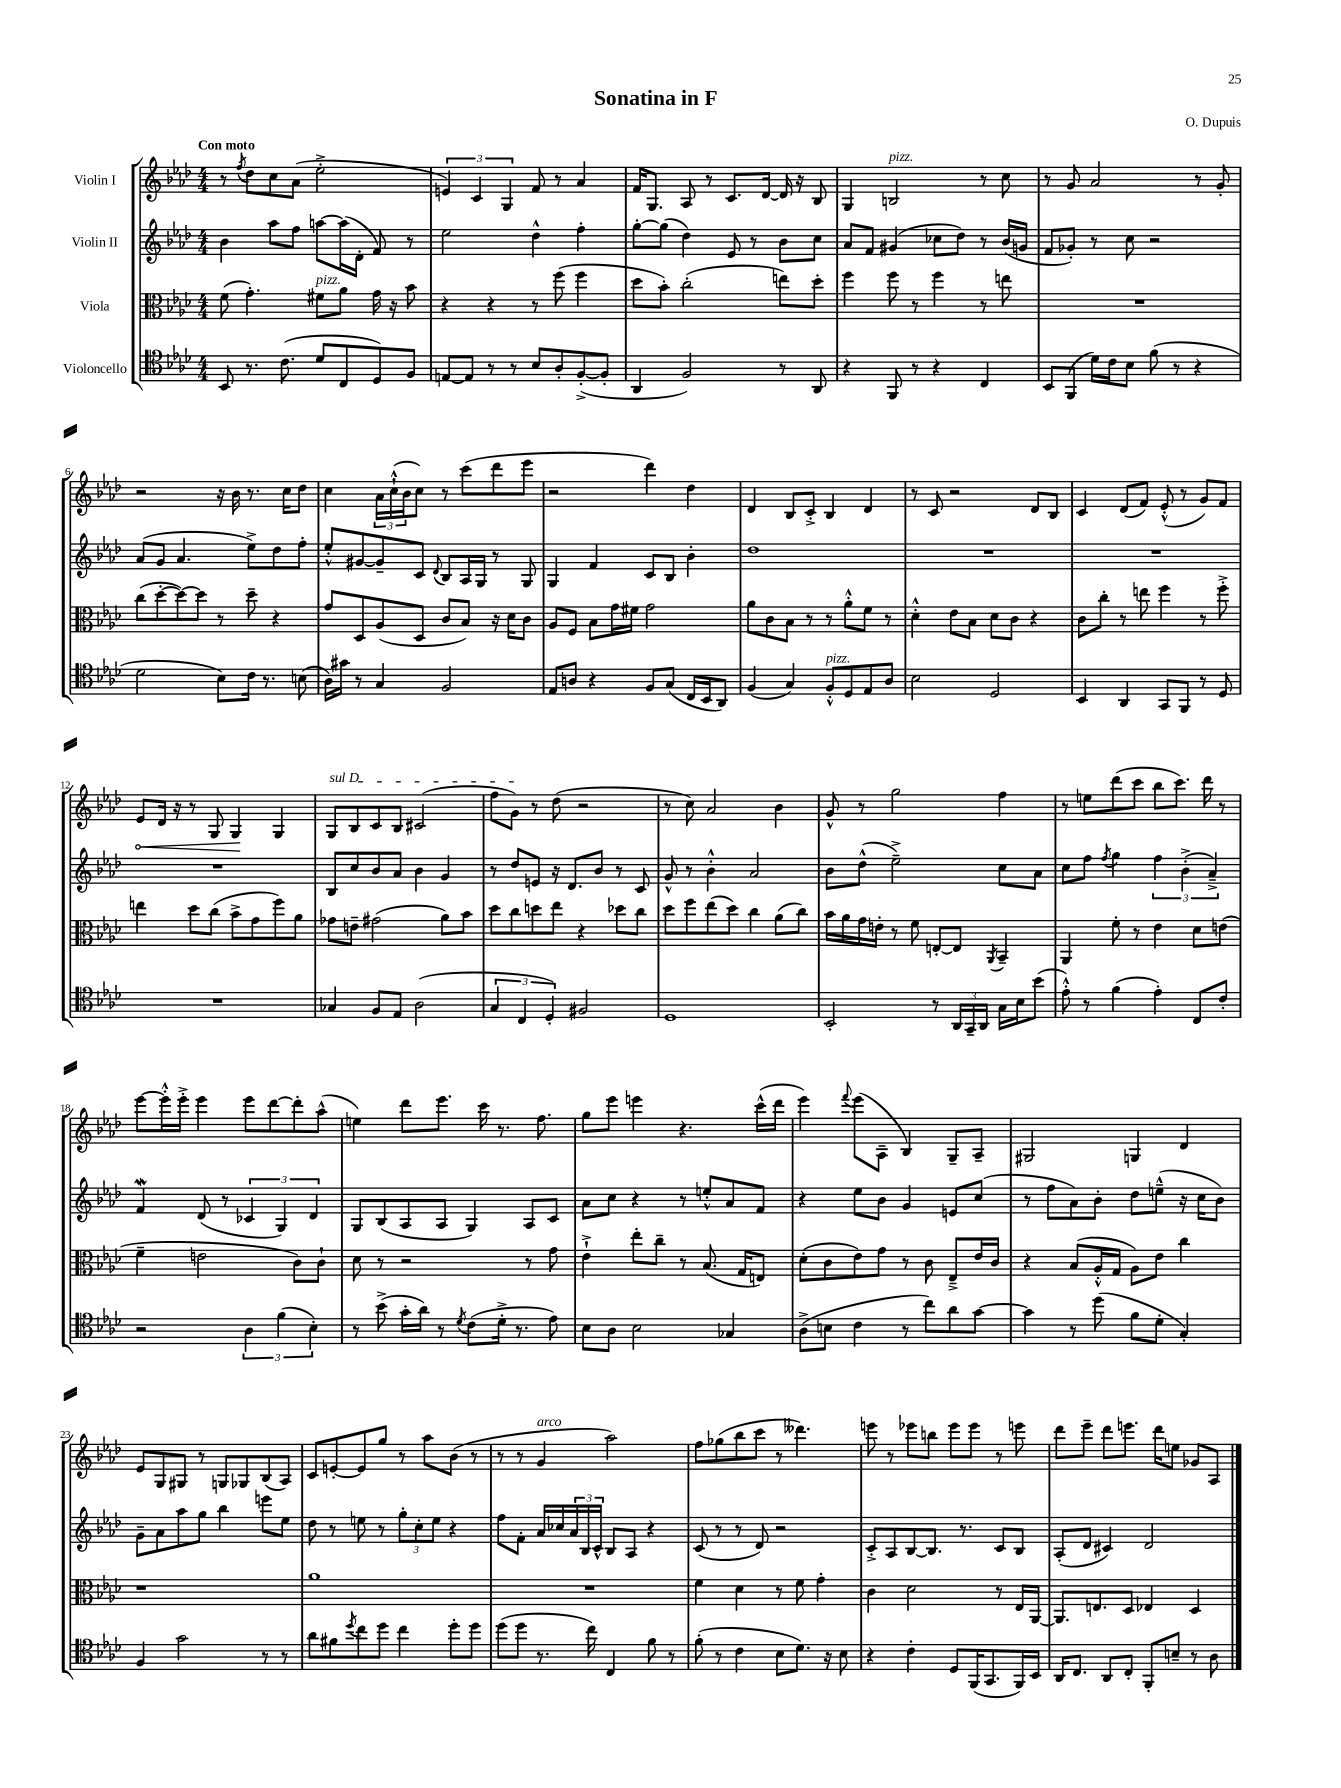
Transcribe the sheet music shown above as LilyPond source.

\header { title = "Sonatina in F" composer = "O. Dupuis" }
<<
\new StaffGroup <<
\new Staff = "s0" \with { instrumentName = "Violin I" } {
    \clef treble \key aes \major \numericTimeSignature \time 4/4 \tempo "Con moto"
    r8 \acciaccatura { f''8 } des''8 c''8 aes'8( ees''2-.-> |
    \tuplet 3/2 { e'4) c'4 g4 } f'8 r8 aes'4 |
    f'16 g8. aes8 r8 c'8. des'16~ des'16 r16 bes8 |
    g4 b2^\markup { \italic "pizz." } r8 c''8 |
    r8 g'8 aes'2 r8 g'8-. |
    r2 r16 bes'16 r8. c''16 des''8 |
    c''4 \tuplet 3/2 { aes'16 c''16-!-^( bes'16 } c''8) r8 c'''8( des'''8 ees'''8 |
    r2 des'''4) des''4 |
    des'4 bes8 c'8-.-> bes4 des'4 |
    r8 c'8 r2 des'8 bes8 |
    c'4 des'8( f'8) ees'8-.-^( r8 g'8) f'8 |
    \once \override Hairpin.circled-tip = ##t ees'8\< des'16 r16 r8 g8 g4\! g4 |
    \once \override TextSpanner.bound-details.left.text = \markup { \italic "sul D" } g8\startTextSpan bes8 c'8 bes8 cis'2( |
    f''8 g'8\stopTextSpan) r8 des''8( r2 |
    r8 c''8) aes'2 bes'4 |
    g'8-^ r8 g''2 f''4 |
    r8 e''8 des'''8( c'''8 bes''8 c'''8.) des'''16 r8 |
    ees'''8~ ees'''16-.-^ ees'''16-.-> ees'''4 ees'''8 des'''8~ des'''8-. aes''8-^( |
    e''4) des'''8 ees'''8. c'''16 r8. f''8. |
    g''8 ees'''8 e'''4 r4. c'''16-^( des'''16 |
    ees'''4) \appoggiatura { f'''8 } ees'''8( aes8-- bes4) g8-- aes8-- |
    gis2 g4 des'4 |
    ees'8 g8 gis8 r8 g8 ges8 bes8( aes8) |
    c'8 e'8~-. e'8 g''8 r8 aes''8 bes'8( r8 |
    r8 r8 g'4^\markup { \italic "arco" } aes''2) |
    f''8 ges''8( bes''8 c'''8 r8 deses'''4.) |
    e'''8 r8 ees'''8 b''8 ees'''8 ees'''8 r8 e'''8 |
    des'''8 ees'''8-- des'''8 e'''8. des'''16 e''8 ges'8 aes8 \bar "|." |
}
\new Staff = "s1" \with { instrumentName = "Violin II" } {
    \clef treble \key aes \major \numericTimeSignature \time 4/4
    bes'4 aes''8 f''8 a''8~ a''16( des'16-. f'8) r8 |
    ees''2 des''4-^ f''4-. |
    g''8~-. g''8( des''4) ees'8 r8 bes'8 c''8 |
    aes'8 f'8 gis'4( ces''8 des''8) r8 bes'16( g'16 |
    f'8 ges'8-.) r8 c''8 r2 |
    aes'8( g'8 aes'4. ees''8->) des''8 f''8-. |
    ees''8-.-^ gis'8~ gis'8-- c'8 \appoggiatura { des'8 } bes8 aes16 g16 r8 g8 |
    g4 f'4 c'8 bes8 bes'4-. |
    des''1 |
    R1 |
    R1 |
    R1 |
    bes8 c''8 bes'8 aes'8 bes'4 g'4 |
    r8 des''8 e'8 r16 des'8. bes'8 r8 c'8 |
    g'8-^ r8 bes'4-.-^ aes'2 |
    bes'8 des''8-^( ees''2--->) c''8 aes'8 |
    c''8 f''8 \acciaccatura { f''8 } g''4 \tuplet 3/2 { f''4 bes'4-.->( aes'4--->) } |
    f'4\mordent des'8( r8 \tuplet 3/2 { ces'4 g4) des'4 } |
    g8 bes8( aes8 aes8 g4) aes8 c'8 |
    aes'8 c''8 r4 r8 e''8-.-^ aes'8 f'8 |
    r4 ees''8 bes'8 g'4 e'8 c''8( |
    r8 f''8 aes'8) bes'8-. des''8 e''8---^( r16 c''16 bes'8) |
    g'8-- aes'8 aes''8 g''8 bes''4 e'''8 ees''8 |
    des''8 r8 e''8 r8 \tuplet 3/2 { g''8-. c''8-. e''8 } r4 |
    f''8 f'8-. aes'16 ces''16 \tuplet 3/2 { aes'16 bes16 c'16-^ } bes8 aes8 r4 |
    c'8( r8 r8 des'8) r2 |
    c'8-.-> aes8 bes8~ bes8. r8. c'8 bes8 |
    aes8-.( des'8 cis'4) des'2 \bar "|." |
}
\new Staff = "s2" \with { instrumentName = "Viola" } {
    \clef alto \key aes \major \numericTimeSignature \time 4/4
    f'8( g'4.-.) fis'8^\markup { \italic "pizz." } aes'8 g'16 r16 bes'8 |
    r4 r4 r8 f''8( f''4 |
    des''8 bes'8-.) c''2-.( e''8) des''8-. |
    f''4 f''8 r8 f''4 r8 e''8 |
    R1 |
    c''8( des''8~-. des''8~) des''8 r8 des''8-- r4 |
    g'8 des8 aes8( des8 c'8 bes8) r16 des'16 c'8 |
    aes8 f8 bes8 g'16 fis'16 g'2 |
    aes'8 c'8 bes8 r8 r8 aes'8-.-^ f'8 r8 |
    des'4-.-^ ees'8 bes8 des'8 c'8 r4 |
    c'8 c''8-. r8 e''8 f''4 r8 f''8-.-> |
    e''4 des''8 c''8( bes'8-> g'8 f''8) aes'8 |
    ges'8 e'8-- gis'2( aes'8) bes'8 |
    des''8 c''8 d''8 ees''8 r4 des''8 c''8 |
    des''8 f''8 ees''8( des''8) c''4 aes'8( c''8) |
    bes'16 aes'16 g'16 e'16-. r8 f'8 e8~-. e8 \acciaccatura { aes,8 } bes,4-- |
    aes,4 f'8-. r8 ees'4 des'8 e'8( |
    f'4-- e'2 c'8) c'8-! |
    des'8 r8 r2 r8 g'8 |
    ees'4-!-> ees''8-. c''8-- r8 bes8.( g16 e8) |
    des'8-.( c'8 ees'8) g'8 r8 c'8 ees8---> ees'16 c'16 |
    r4 bes8( aes16-.-^ g16 aes8) ees'8 c''4 |
    r1 |
    aes'1 |
    R1 |
    f'4 des'4 r8 f'8 g'4-. |
    c'4 des'2 r8 ees16 aes,16~ |
    aes,8. e8. des8 ees4 des4 \bar "|." |
}
\new Staff = "s3" \with { instrumentName = "Violoncello" } {
    \clef tenor \key aes \major \numericTimeSignature \time 4/4
    bes,8 r8. c'8.( des'8 c8 des8) f8 |
    e8~ e8 r8 r8 bes8 aes8-. f8~-.->( f8-. |
    aes,4 f2) r8 aes,8 |
    r4 f,8 r8 r4 c4 |
    bes,8 f,8( des'16) c'16 bes8 f'8( r8 r4 |
    des'2 bes8) c'16 r8. b8( |
    aes16) gis'16 r8 g4 f2 |
    ees8 a8 r4 f8 g8( c16 bes,16 aes,8) |
    f4( g4) f8-.-^^\markup { \italic "pizz." } des8 ees8 aes8 |
    bes2 des2 |
    bes,4 aes,4 g,8 f,8 r8 des8 |
    R1 |
    ges4 f8 ees8 aes2( |
    \tuplet 3/2 { g4 c4 des4-.) } fis2 |
    des1 |
    bes,2-. r8 \tuplet 3/2 { aes,16 g,16-- aes,16 } g16 bes16 bes'8( |
    ees'8-.-^) r8 f'4( ees'4-.) c8 c'8-. |
    r2 \tuplet 3/2 { aes4 f'4( bes4-.) } |
    r8 bes'8->( g'16-. aes'16) r8 \acciaccatura { des'8 } c'8( des'16-.-> r8. ees'8) |
    bes8 aes8 bes2 ges4 |
    aes8->( b8 c'4 r8 c''8) aes'8 g'8~ |
    g'4 r8 des''8( f'8 des'8-. g4-.) |
    f4 g'2 r8 r8 |
    aes'8 fis'8 \acciaccatura { des''8 } c''8 des''8 c''4 des''8-. des''8 |
    des''8( des''8 r8. c''16) c4 f'8 r8 |
    f'8-.( r8 c'4 bes8 des'8.) r16 bes8 |
    r4 c'4-. des8 f,16( g,8. f,16) bes,16 |
    aes,16 c8. aes,8 c8-. f,8-. b8-- r8 aes8 \bar "|." |
}
>>
>>
